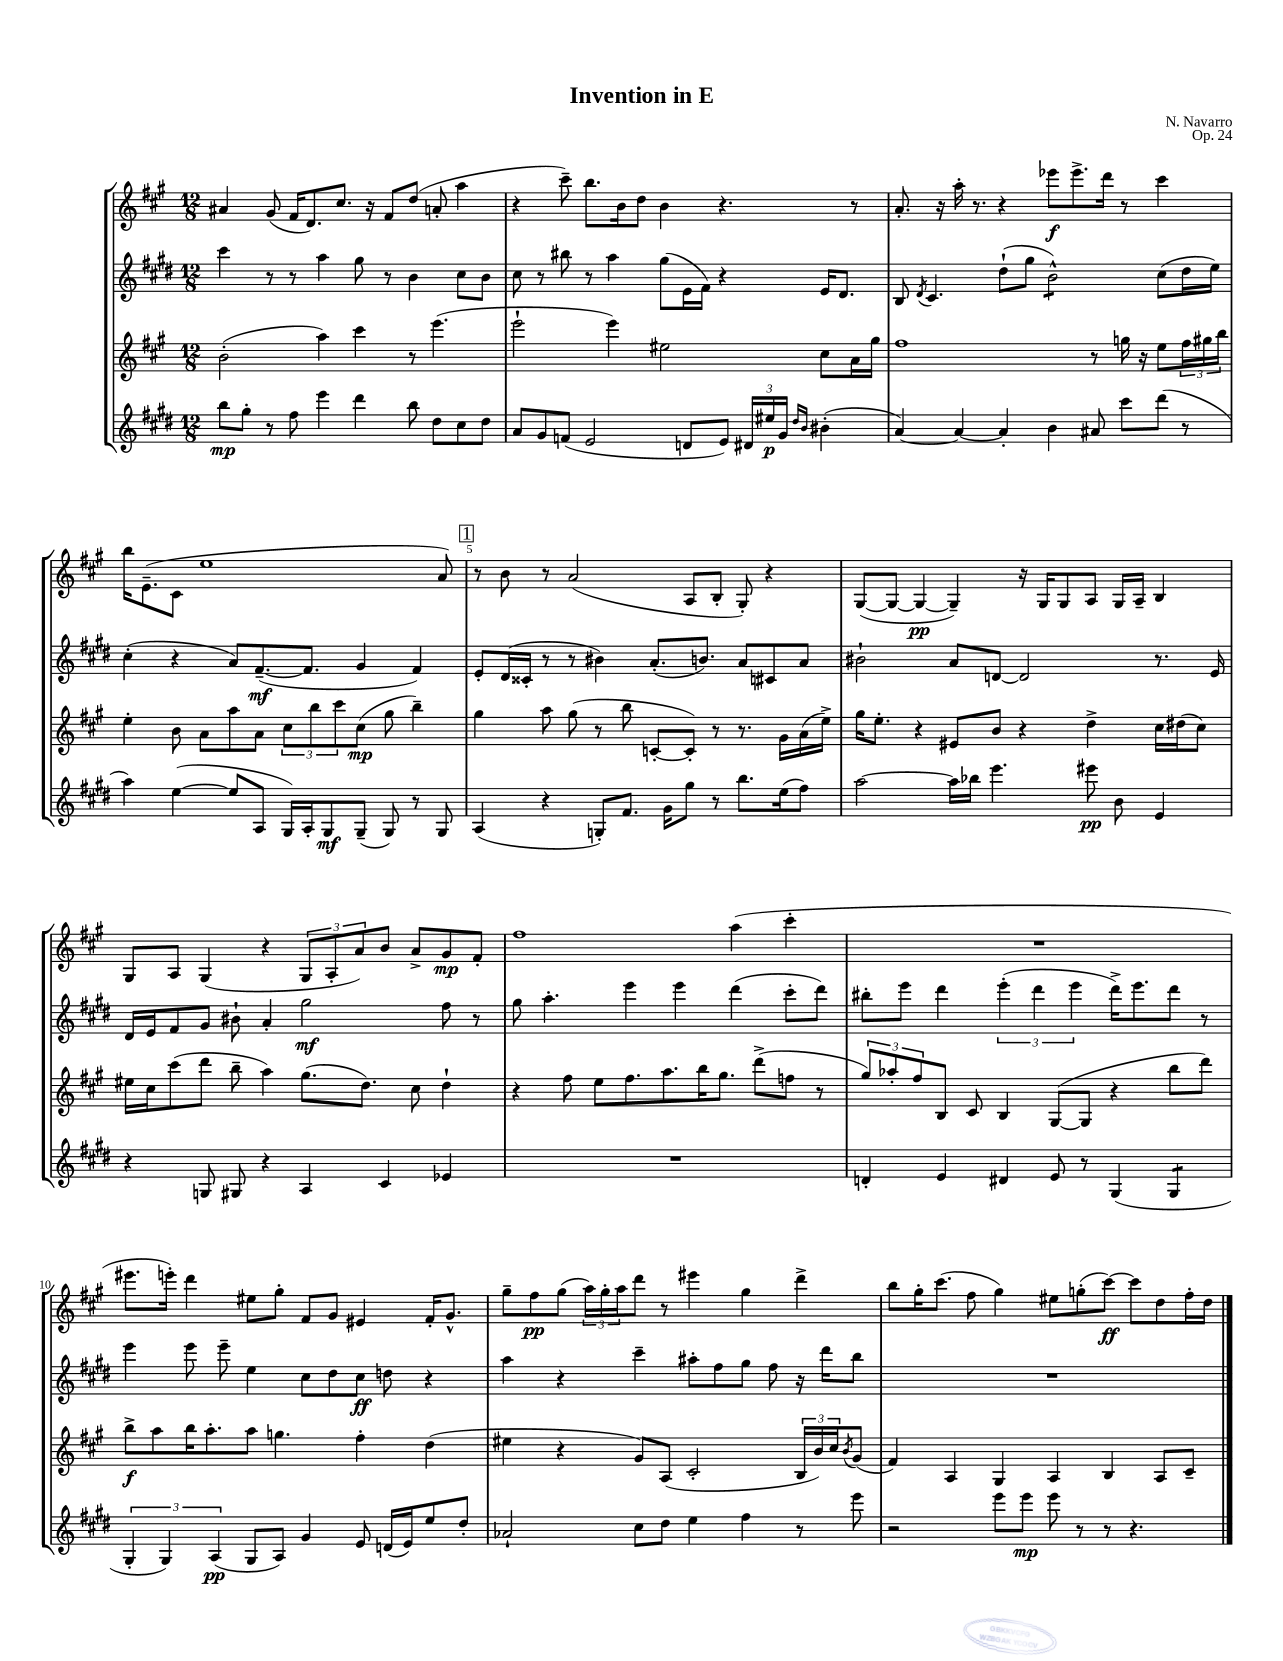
\header { title = "Invention in E" composer = "N. Navarro" opus = "Op. 24" }
<<
\new StaffGroup <<
\new Staff = "s0" {
    \clef treble \key a \major \numericTimeSignature \time 12/8
    ais'4 gis'8( fis'16 d'8.) cis''8. r16 fis'8 d''8( a'8-. a''4 |
    r4 cis'''8--) b''8. b'16 d''8 b'4 r4. r8 |
    a'8.-. r16 a''16-. r8. r4 ees'''8\f ees'''8.-> d'''16 r8 cis'''4 |
    b''16 e'8.--( cis'8 e''1 a'8) |
    \mark \markup { \box "1" } r8 b'8 r8 a'2( a8 b8-. gis8-.) r4 |
    gis8~( gis8~ gis4~\pp gis4--) r16 gis16 gis8 a8 gis16 a16-- b4 |
    gis8 a8 gis4( r4 \tuplet 3/2 { gis8 a8-. a'8) } b'8 a'8-> gis'8\mp fis'8-. |
    fis''1 a''4( cis'''4-. |
    R1. |
    eis'''8. e'''16-.) d'''4 eis''8 gis''8-. fis'8 gis'8 eis'4 fis'16-. gis'8.-^ |
    gis''8-- fis''8\pp gis''8( \tuplet 3/2 { a''16) gis''16-. a''16 } d'''8 r8 eis'''4 gis''4 d'''4-> |
    b''8 gis''16-. cis'''8.( fis''8 gis''4) eis''8 g''8-.( cis'''8~\ff) cis'''8 d''8 fis''16-. d''16 \bar "|." |
}
\new Staff = "s1" {
    \clef treble \key e \major \numericTimeSignature \time 12/8
    cis'''4 r8 r8 a''4 gis''8 r8 b'4 cis''8 b'8 |
    cis''8 r8 bis''8 r8 a''4 gis''8( e'16 fis'16) r4 e'16 dis'8. |
    b8 \acciaccatura { dis'8 } cis'4. dis''8-!( gis''8 b'2:8-^) cis''8( dis''16 e''16) |
    cis''4-.( r4 a'8) fis'8.~--\mf( fis'8. gis'4 fis'4) |
    \mark \markup { \box "1" } e'8-. dis'16( cisis'16-. r8 r8 bis'4) a'8.-.( b'8.) a'8 cis'8 a'8 |
    bis'2-! a'8 d'8~ d'2 r8. e'16 |
    dis'16 e'16 fis'8 gis'8 bis'8-! a'4-. gis''2\mf fis''8 r8 |
    gis''8 a''4.-. e'''4 e'''4 dis'''4( cis'''8-. dis'''8) |
    bis''8-. e'''8 dis'''4 \tuplet 3/2 { e'''4-.( dis'''4 e'''4 } dis'''16->) e'''8. dis'''8 r8 |
    e'''4 e'''8 e'''8-- e''4 cis''8 dis''8 cis''8\ff d''8 r4 |
    a''4 r4 cis'''4-- ais''8-. fis''8 gis''8 fis''8 r16 dis'''16 b''8 |
    R1. \bar "|." |
}
\new Staff = "s2" {
    \clef treble \key a \major \numericTimeSignature \time 12/8
    b'2-.( a''4) cis'''4 r8 e'''4.( |
    e'''2-! e'''4) eis''2 cis''8 a'16 gis''16 |
    fis''1 r8 g''16 r16 e''8 \tuplet 3/2 { fis''16 gis''16 b''16 } |
    e''4-. b'8 a'8 a''8 a'8 \tuplet 3/2 { cis''8 b''8 cis'''8 } cis''8\mp( gis''8 b''4--) |
    \mark \markup { \box "1" } gis''4 a''8 gis''8( r8 b''8 c'8~-. c'8-.) r8 r8. gis'16 a'16( e''16->) |
    gis''16 e''8.-. r4 eis'8 b'8 r4 d''4-> cis''16 dis''16( cis''8) |
    eis''16 cis''16 cis'''8( d'''8 b''8-- a''4) gis''8.( d''8.) cis''8 d''4-! |
    r4 fis''8 e''8 fis''8. a''8. b''16 gis''8. d'''8->( f''8 r8 |
    \tuplet 3/2 { gis''8) aes''8-. fis''8 } b8 cis'8 b4 gis8~( gis8 r4 b''8 d'''8) |
    b''8->\f a''8 b''16 a''8.-. a''8 g''4. fis''4-. d''4( |
    eis''4 r4 gis'8) a8( cis'2-. \tuplet 3/2 { b16 b'16) cis''16 } \acciaccatura { b'8 } gis'8( |
    fis'4) a4 gis4 a4 b4 a8 cis'8-- \bar "|." |
}
\new Staff = "s3" {
    \clef treble \key e \major \numericTimeSignature \time 12/8
    b''8\mp gis''8-. r8 fis''8 e'''4 dis'''4 b''8 dis''8 cis''8 dis''8 |
    a'8 gis'8 f'8( e'2 d'8 e'8) \tuplet 3/2 { dis'16 eis''16\p gis'16 } \grace { dis''16 b'16 } bis'4-.( |
    a'4~) a'4~ a'4-. b'4 ais'8 cis'''8 dis'''8( r8 |
    a''4) e''4~( e''8 a8 gis16) a16-. gis8\mf gis8--( gis8) r8 gis8 |
    \mark \markup { \box "1" } a4( r4 g8-.) fis'8. gis'16 gis''8 r8 b''8. e''16( fis''8) |
    a''2~ a''16 bes''16 e'''4. eis'''8\pp b'8 e'4 |
    r4 g8 gis8 r4 a4 cis'4 ees'4 |
    R1. |
    d'4-. e'4 dis'4 e'8 r8 gis4( gis4:8 |
    \tuplet 3/2 { gis4-. gis4) a4\pp( } gis8 a8) gis'4 e'8 d'16( e'16) e''8 dis''8-. |
    aes'2-! cis''8 dis''8 e''4 fis''4 r8 e'''8 |
    r2 e'''8 e'''8\mp e'''8 r8 r8 r4. \bar "|." |
}
>>
>>
\layout { \context { \Score \override BarNumber.break-visibility = ##(#f #t #t) barNumberVisibility = #(every-nth-bar-number-visible 5) } }
